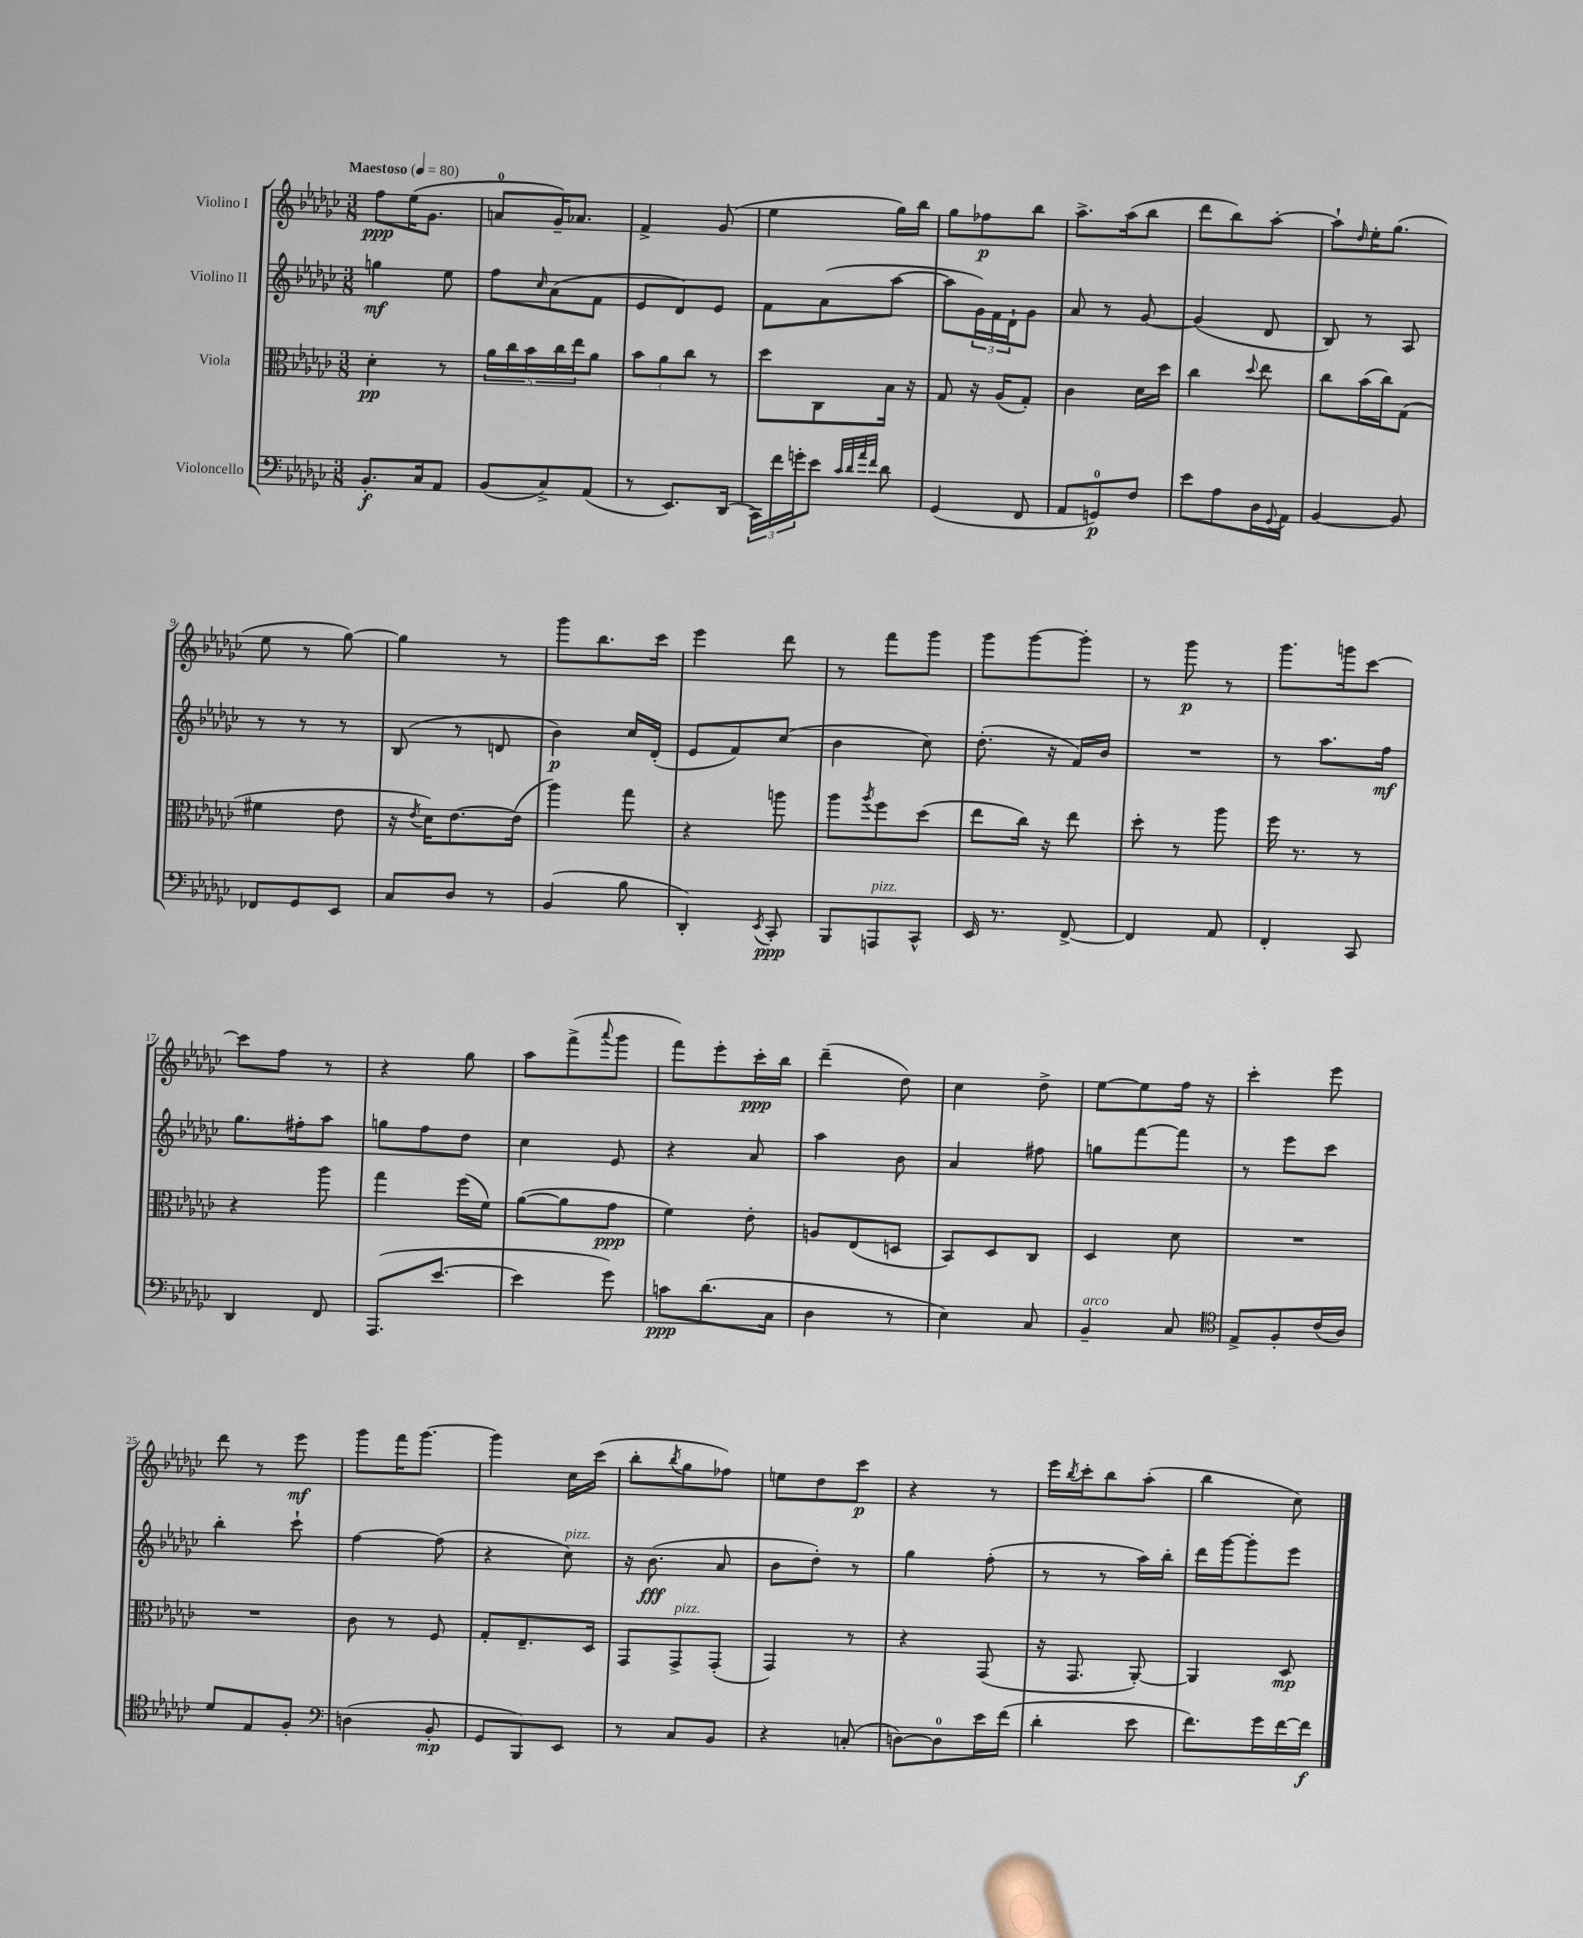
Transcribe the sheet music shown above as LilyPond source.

<<
\new StaffGroup <<
\new Staff = "s0" \with { instrumentName = "Violino I" } {
    \clef treble \key ges \major \numericTimeSignature \time 3/8 \tempo "Maestoso" 4 = 80
    f''8\ppp ees''16( ges'8. |
    a'8-0 ges'16--) aes'8. |
    f'4-> ges'8( |
    ees''4 ges''16) bes''16 |
    ges''8 fes''8\p bes''8 |
    aes''8.-> aes''16( bes''8 |
    des'''8 bes''8) aes''8~-. |
    aes''8-! \grace { des''16 } ees''16-. ges''8.( |
    ees''8 r8 ges''8~) |
    ges''4 r8 |
    ges'''8 bes''8. ces'''16 |
    ees'''4 des'''8 |
    r8 f'''8 ges'''8 |
    ges'''8 ges'''8~ ges'''8-. |
    r8 ges'''8\p r8 |
    ges'''8. g'''16 ces'''8~ |
    ces'''8 f''8 r8 |
    r4 ges''8 |
    aes''8 f'''8->( \appoggiatura { aes'''8 } ges'''8 |
    f'''8) ees'''8-. ces'''16-.\ppp bes''16 |
    des'''4--( des''8) |
    ces''4 des''8-> |
    ees''8~ ees''8 f''16 r16 |
    ces'''4-. ees'''8 |
    des'''8 r8 ees'''8\mf |
    ges'''8 f'''16 ges'''8.~ |
    ges'''4 ces''16 ces'''16( |
    bes''8-. \acciaccatura { bes''8 } ges''8 fes''8) |
    e''8 des''8 ces'''8\p |
    r4 r8 |
    ees'''16 \acciaccatura { bes''8 } ces'''16-. bes''8 aes''8-.( |
    bes''4 ces''8) \bar "|." |
}
\new Staff = "s1" \with { instrumentName = "Violino II" } {
    \clef treble \key ges \major \numericTimeSignature \time 3/8
    g''4\mf ees''8 |
    f''8 \grace { ces''16 } aes'8( f'8 |
    ees'8 des'8) ees'8 |
    f'8 aes'8( aes''8~ |
    aes''8 \tuplet 3/2 { ges'16) f'16 des'16-! } ges'8 |
    aes'8 r8 ges'8~ |
    ges'4( des'8 |
    bes8) r8 aes8 |
    r8 r8 r8 |
    bes8( r8 d'8 |
    bes'4\p) ces''16 des'16-.( |
    ees'8 f'8) ces''8( |
    bes'4 ces''8) |
    des''8.-.( r16 f'16) bes'16 |
    R4. |
    r8 aes''8. f''16\mf |
    ges''8. fis''16-. aes''8 |
    g''8 f''8 des''8 |
    ces''4 ees'8 |
    r4 aes'8 |
    aes''4 bes'8 |
    aes'4 fis''8 |
    g''8 f'''8~ f'''8 |
    r8 ees'''8 ces'''8 |
    bes''4-. ces'''8-! |
    f''4~ f''8( |
    r4 ces''8^\markup { \italic "pizz." }) |
    r16 bes'8.\fff( aes'8 |
    bes'8 des''8-.) r8 |
    ges''4 f''8-.( |
    r8 r8 aes''16) bes''16-. |
    des'''16 ges'''16~ ges'''8-. ees'''8 \bar "|." |
}
\new Staff = "s2" \with { instrumentName = "Viola" } {
    \clef alto \key ges \major \numericTimeSignature \time 3/8
    des'4-.\pp r8 |
    \tuplet 5/4 { aes'16 ces''16 bes'16 ces''16 ees''16 } aes'8 |
    \tuplet 3/2 { bes'8 aes'8 ces''8 } r8 |
    des''8 ces8 bes16 r16 |
    ges8 r16 aes16( ges8-.) |
    ces'4 des'16 des''16 |
    ces''4 \appoggiatura { des''8 } ees''8 |
    ces''8 bes'16( ces''16) ges8( |
    fis'4 ees'8 |
    r16 \acciaccatura { ees'8 } des'16) ees'8.~ ees'16( |
    aes''4) ges''8 |
    r4 a''8 |
    aes''8 \acciaccatura { aes''8 } f''8 des''8( |
    ees''8 ces''16) r16 ees''8 |
    des''8-. r8 aes''8 |
    f''16 r8. r8 |
    r4 aes''8 |
    ges''4 f''16( f'16) |
    aes'8~( aes'8 ges'8\ppp |
    f'4) ees'8-. |
    a8 ees8( d8 |
    bes,8) des8 ces8 |
    des4 des'8 |
    R4. |
    R4. |
    ces'8 r8 f8 |
    ges8-. ees8.-- des16 |
    ges,8 ges,8->^\markup { \italic "pizz." } ges,8-.( |
    ges,4) r8 |
    r4 ges,8( |
    r16 ges,8. aes,8~-.) |
    aes,4 des8\mp \bar "|." |
}
\new Staff = "s3" \with { instrumentName = "Violoncello" } {
    \clef bass \key ges \major \numericTimeSignature \time 3/8
    bes,8.-.\f ces16 aes,8 |
    bes,8( ces8->) aes,8( |
    r8 ees,8.) des,16( |
    \tuplet 3/2 { ces,16) f'16 g'16-. } ees'8 \grace { ces'32 des'32 aes'32 f'32 } des'8 |
    ges,4( f,8 |
    aes,8 g,8-0\p) f8 |
    ees'8 aes8 des16 \appoggiatura { ges,8 } aes,16 |
    bes,4~ bes,8 |
    fes,8 ges,8 ees,8 |
    ces8 des8 r8 |
    bes,4( bes8 |
    des,4-.) \acciaccatura { ees,8 } ces,8-.\ppp |
    bes,,8 a,,8^\markup { \italic "pizz." } ces,8-^ |
    ees,16 r8. f,8~-> |
    f,4 aes,8 |
    f,4-. ces,8 |
    des,4 f,8 |
    aes,,8.( ees'8.~ |
    ees'4 ges'8) |
    c'8\ppp des'8.( ces16 |
    des4 r8 |
    ees4) ces8 |
    bes,4--^\markup { \italic "arco" } ces8 |
    \clef tenor ees8-> f8-. ces'16( aes16) |
    des'8 ees8 f8-. |
    \clef bass d4( bes,8-.\mp |
    ges,8 bes,,8) ees,8 |
    r8 ces8 bes,8 |
    r4 c8-.( |
    d8~) d8-0 ees'16 f'16( |
    des'4-. ees'8 |
    f'8.) ges'16 f'16~ f'16\f \bar "|." |
}
>>
>>
